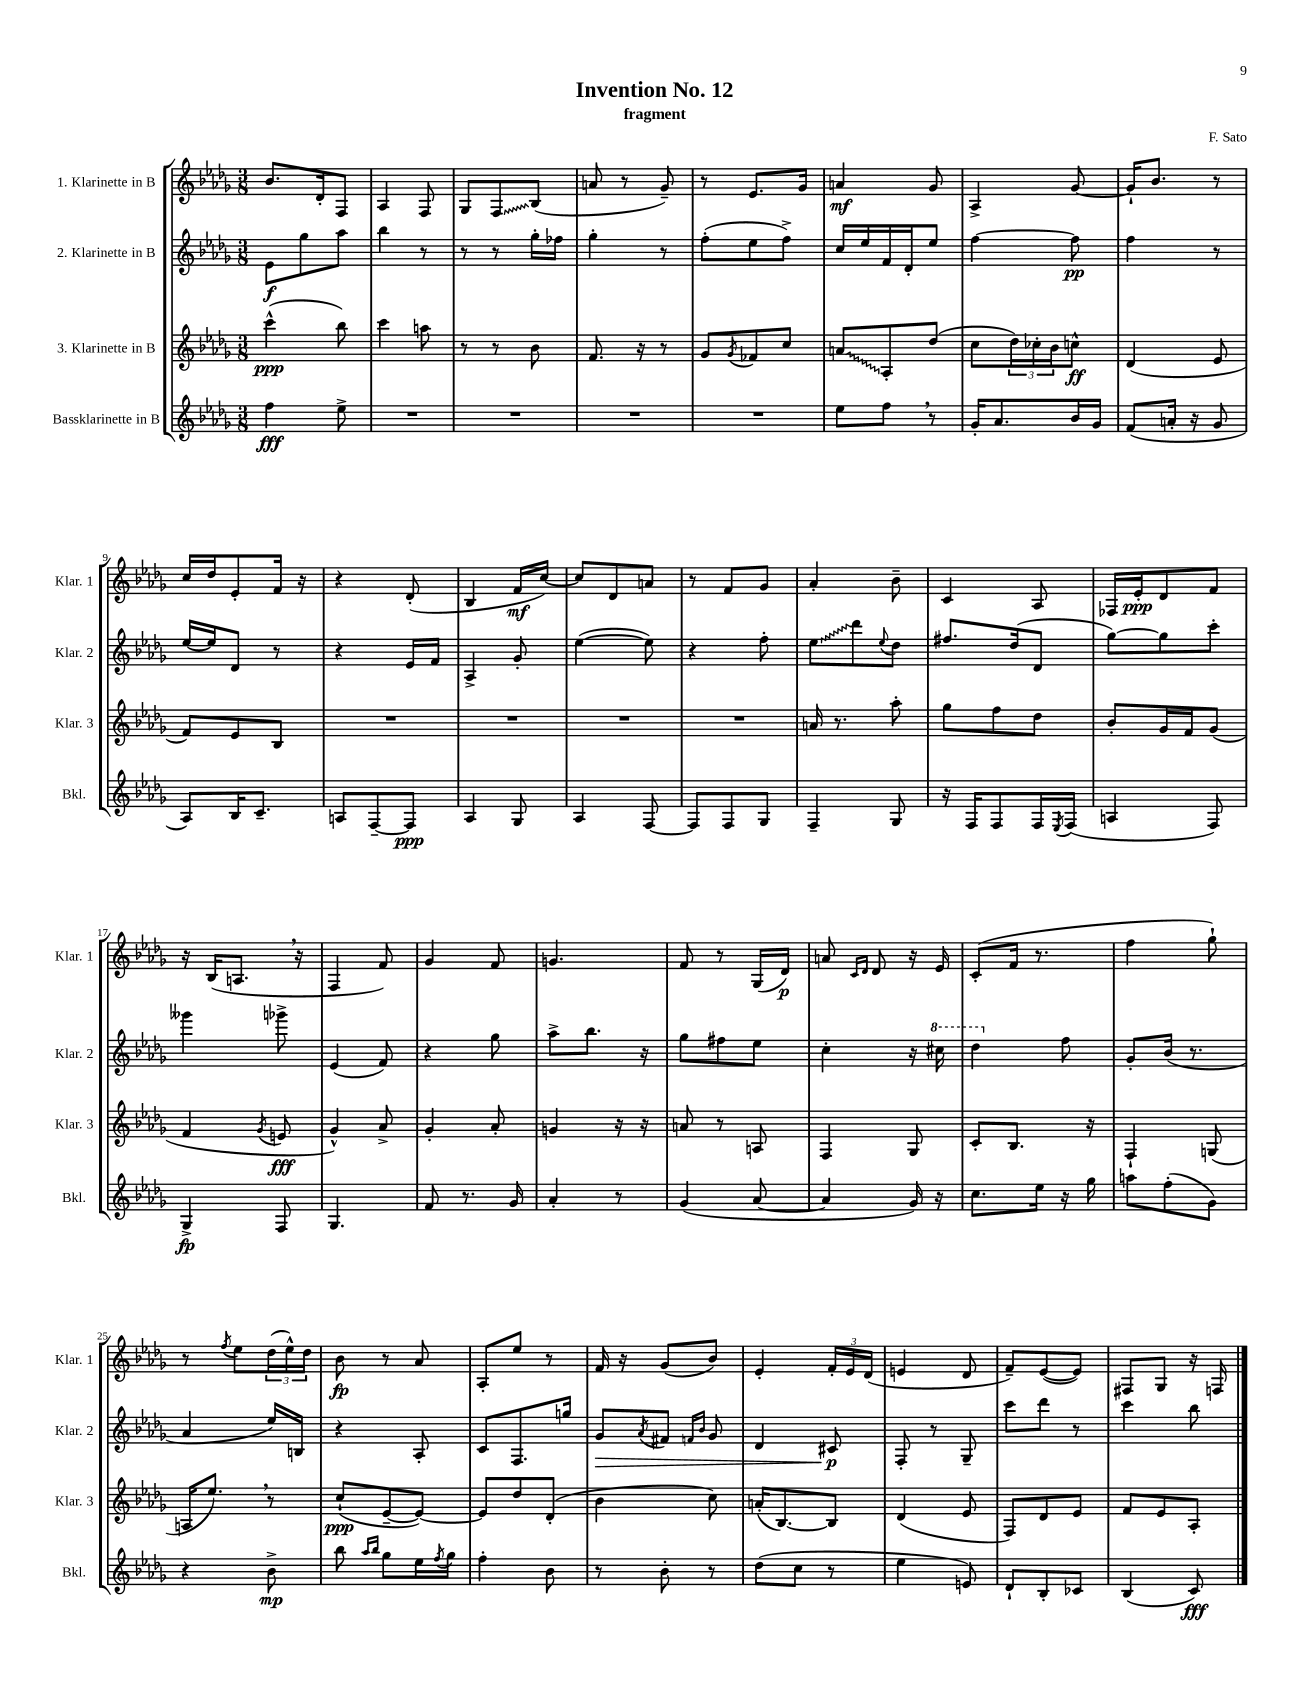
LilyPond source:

\header { title = "Invention No. 12" composer = "F. Sato" subtitle = "fragment" }
<<
\new StaffGroup <<
\new Staff = "s0" \with { instrumentName = "1. Klarinette in B" shortInstrumentName = "Klar. 1" } {
    \clef treble \key des \major \numericTimeSignature \time 3/8
    bes'8. des'16-. f8 |
    aes4 f8 |
    ges8 \once \override Glissando.style = #'zigzag f8\glissando bes8( |
    a'8 r8 ges'8--) |
    r8 ees'8. ges'16 |
    a'4\mf ges'8 |
    aes4-> ges'8~ |
    ges'16-! bes'8. r8 |
    c''16 des''16 ees'8-. f'16 r16 |
    r4 des'8-.( |
    bes4 f'16\mf c''16~) |
    c''8 des'8 a'8 |
    r8 f'8 ges'8 |
    aes'4-. bes'8-- |
    c'4 aes8 |
    fes16 ees'16-.\ppp des'8 f'8 |
    r16 bes16( a8. \breathe r16 |
    f4 f'8) |
    ges'4 f'8 |
    g'4. |
    f'8 r8 ges16( des'16\p) |
    a'8 \grace { c'16 des'16 } des'8 r16 ees'16 |
    c'8-.( f'16 r8. |
    f''4 ges''8-!) |
    r8 \acciaccatura { f''8 } ees''8 \tuplet 3/2 { des''16( ees''16-^) des''16 } |
    bes'8\fp r8 aes'8 |
    aes8-. ees''8 r8 |
    f'16 r16 ges'8( bes'8) |
    ees'4-. \tuplet 3/2 { f'16-. ees'16 des'16( } |
    e'4 des'8 |
    f'8--) ees'8~( ees'8) |
    fis8 ges8 r16 f16 \bar "|." |
}
\new Staff = "s1" \with { instrumentName = "2. Klarinette in B" shortInstrumentName = "Klar. 2" } {
    \clef treble \key des \major \numericTimeSignature \time 3/8
    ees'8\f ges''8 aes''8 |
    bes''4 r8 |
    r8 r8 ges''16-. fes''16 |
    ges''4-. r8 |
    f''8-.( ees''8 f''8->) |
    c''16 ees''16 f'16 des'16-. ees''8 |
    f''4~ f''8\pp |
    f''4 r8 |
    ees''16~ ees''16 des'8 r8 |
    r4 ees'16 f'16 |
    aes4-> ges'8-. |
    ees''4~( ees''8) |
    r4 f''8-. |
    \once \override Glissando.style = #'zigzag ees''8\glissando des'''8 \appoggiatura { ees''8 } des''8 |
    fis''8. des''16( des'8 |
    ges''8~) ges''8 c'''8-. |
    geses'''4 ges'''8-> |
    ees'4( f'8) |
    r4 ges''8 |
    aes''8-> bes''8. r16 |
    ges''8 fis''8 ees''8 |
    c''4-. r16 \ottava #1 cis'''16 |
    des'''4 \ottava #0 f''8 |
    ges'8-. bes'16( r8. |
    aes'4 ees''16) b16 |
    r4 aes8-. |
    c'8 f8. g''16 |
    ges'8\> \acciaccatura { aes'8 } fis'8 \grace { f'16 bes'16 } ges'8 |
    des'4 cis'8\p\! |
    f8-. r8 ges8-- |
    c'''8 des'''8 r8 |
    c'''4 bes''8 \bar "|." |
}
\new Staff = "s2" \with { instrumentName = "3. Klarinette in B" shortInstrumentName = "Klar. 3" } {
    \clef treble \key des \major \numericTimeSignature \time 3/8
    c'''4-^\ppp( bes''8) |
    c'''4 a''8 |
    r8 r8 bes'8 |
    f'8. r16 r8 |
    ges'8 \acciaccatura { ges'8 } fes'8 c''8 |
    \once \override Glissando.style = #'zigzag a'8\glissando aes8-. des''8( |
    c''8 \tuplet 3/2 { des''16) ces''16-. bes'16 } c''8-^\ff |
    des'4( ees'8 |
    f'8) ees'8 bes8 |
    R4. |
    R4. |
    R4. |
    R4. |
    a'16 r8. aes''8-. |
    ges''8 f''8 des''8 |
    bes'8-. ges'16 f'16 ges'8( |
    f'4 \acciaccatura { ges'8 } e'8\fff |
    ges'4-^) aes'8-> |
    ges'4-. aes'8-. |
    g'4 r16 r16 |
    a'8 r8 a8 |
    f4 ges8 |
    c'8-. bes8. r16 |
    f4-! g8( |
    a16 ees''8.) \breathe r8 |
    c''8-!\ppp( ees'8~-- ees'8~) |
    ees'8 des''8 des'8-.( |
    bes'4 c''8) |
    a'16-.( bes8.~) bes8 |
    des'4( ees'8 |
    f8) des'8 ees'8 |
    f'8 ees'8 aes8-. \bar "|." |
}
\new Staff = "s3" \with { instrumentName = "Bassklarinette in B" shortInstrumentName = "Bkl." } {
    \clef treble \key des \major \numericTimeSignature \time 3/8
    f''4\fff ees''8-> |
    R4. |
    R4. |
    R4. |
    R4. |
    ees''8 f''8 \breathe r8 |
    ges'16-. aes'8. bes'16 ges'16 |
    f'8( a'16-. r16 ges'8 |
    aes8) bes16 c'8.-- |
    a8 f8~-- f8\ppp |
    aes4 ges8 |
    aes4 f8~ |
    f8 f8 ges8 |
    f4-- ges8 |
    r16 f16 f8 f16 \acciaccatura { ees8 } f16( |
    a4 f8) |
    ges4->\fp f8 |
    ges4. |
    f'8 r8. ges'16 |
    aes'4-. r8 |
    ges'4( aes'8~ |
    aes'4 ges'16) r16 |
    c''8. ees''16 r16 ges''16 |
    a''8 f''8-.( ges'8) |
    r4 bes'8->\mp |
    bes''8 \grace { aes''16 bes''16 } ges''8 ees''16 \acciaccatura { f''8 } ges''16 |
    f''4-. bes'8 |
    r8 bes'8-. r8 |
    des''8( c''8 r8 |
    ees''4 e'8) |
    des'8-! bes8-. ces'8 |
    bes4( c'8\fff) \bar "|." |
}
>>
>>
